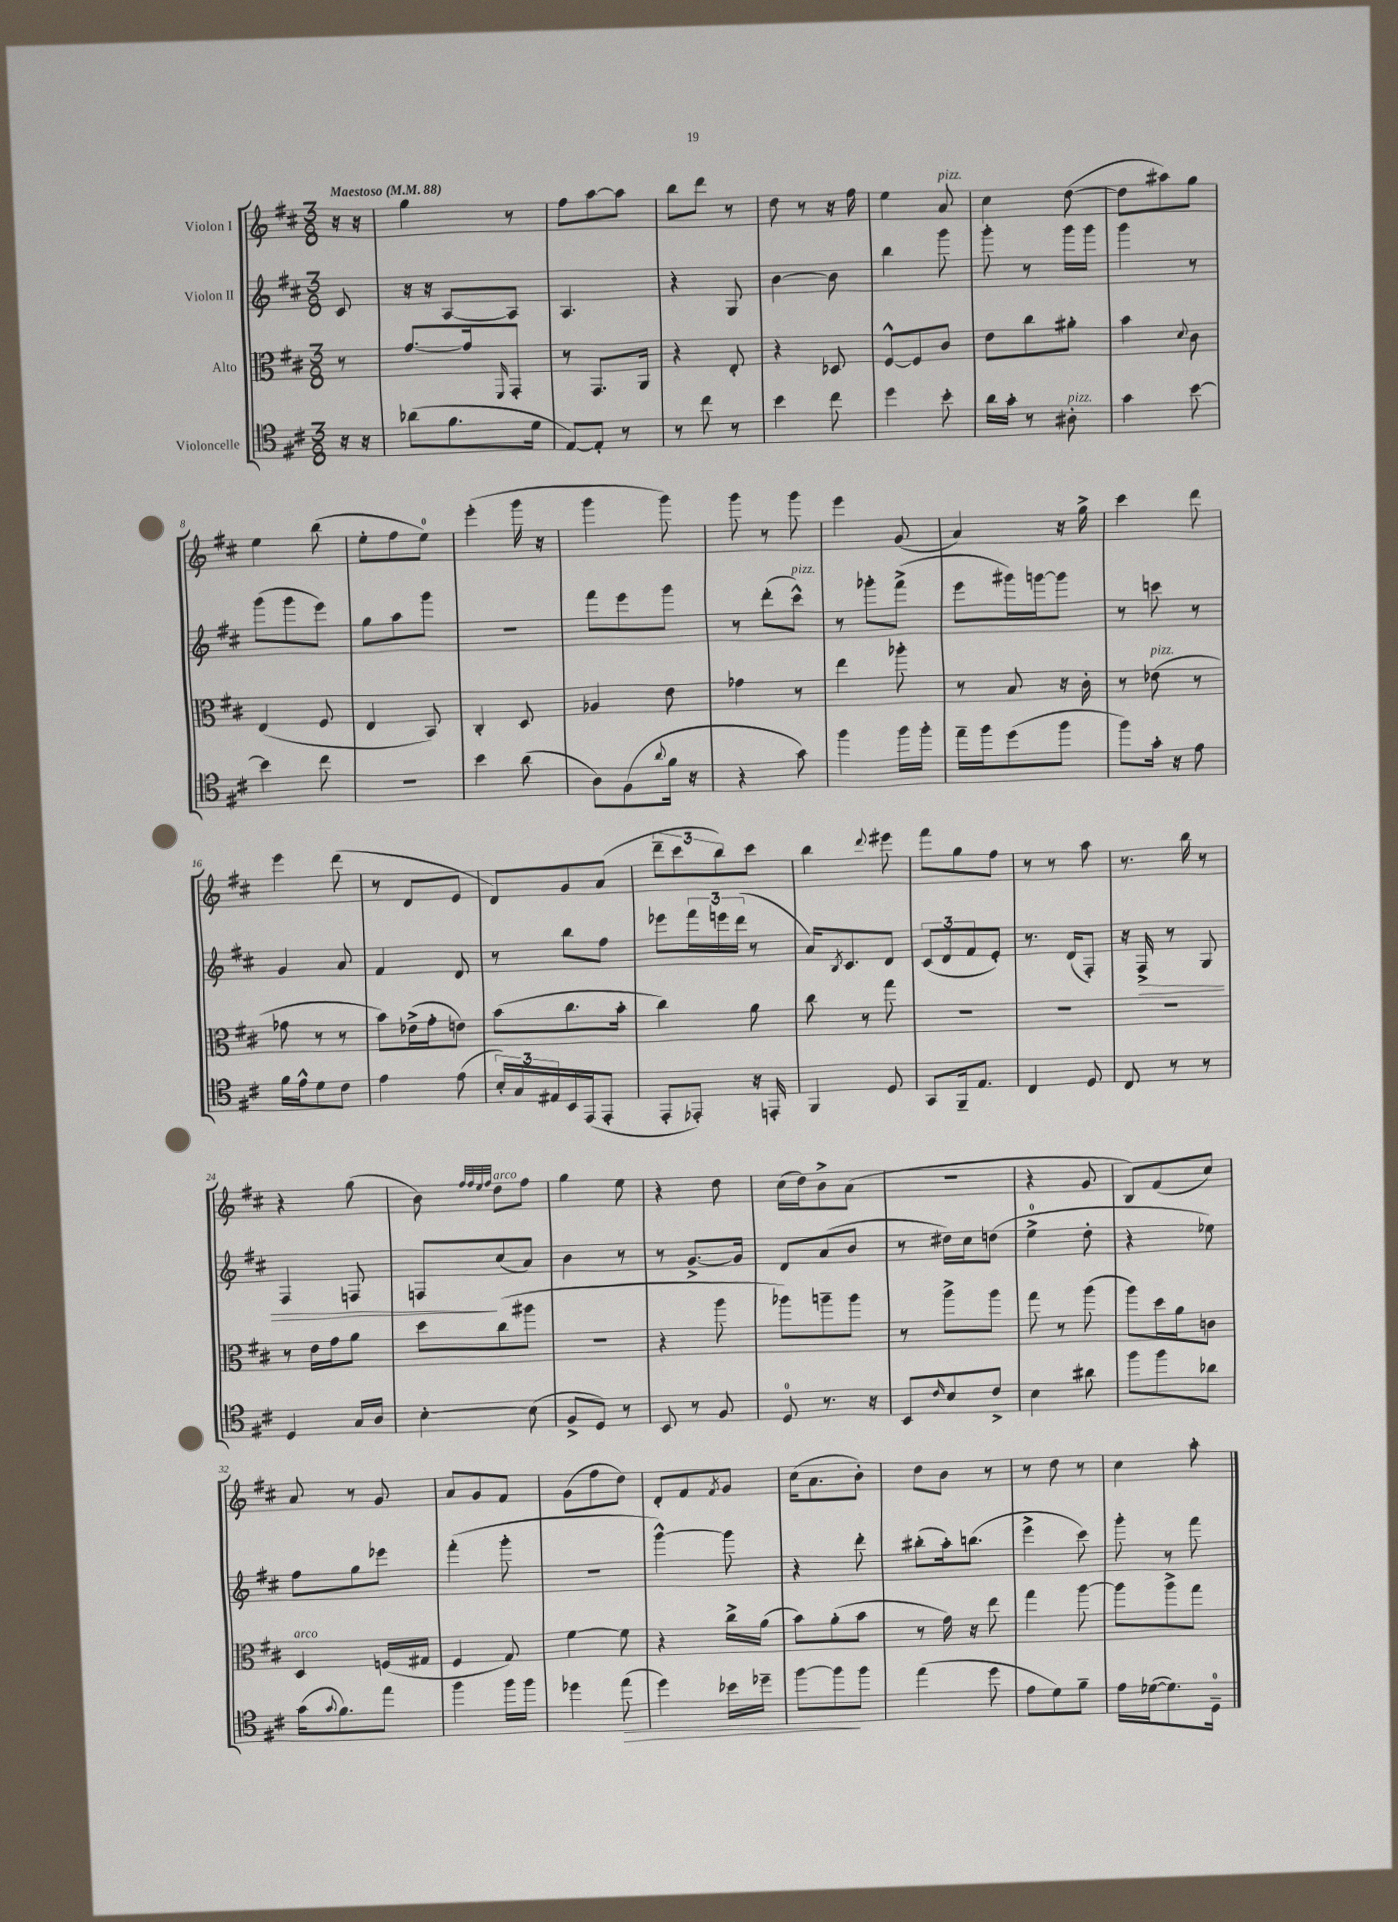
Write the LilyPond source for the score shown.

<<
\new StaffGroup <<
\new Staff = "s0" \with { instrumentName = "Violon I" } {
    \clef treble \key d \major \numericTimeSignature \time 3/8 \partial 8 \tempo "Maestoso" 4 = 88
    r16 r16 |
    g''4 r8 |
    fis''8 a''8~ a''8 |
    b''8 d'''8 r8 |
    d''8 r8 r16 fis''16 |
    e''4 a'8^\markup { \italic "pizz." } |
    cis''4 d''8~( |
    d''8 ais''8) g''8 |
    e''4 b''8( |
    e''8-. fis''8 e''8-0) |
    e'''4-.( g'''16 r16 |
    g'''4 g'''8) |
    g'''8 r8 g'''8 |
    e'''4 g'8( |
    a'4) r16 g''16-> |
    cis'''4 d'''8 |
    e'''4 d'''8( |
    r8 d'8 e'8 |
    d'8) g'8 a'8( |
    \tuplet 3/2 { d'''8-- cis'''8 b''8) } cis'''8 |
    b''4 \appoggiatura { d'''8 } eis'''8 |
    fis'''8 g''8 fis''8 |
    r8 r8 a''8 |
    r8. b''16 r8 |
    r4 g''8( |
    b'8) \grace { fis''32 fis''32 e''32 fis''32 } d''8^\markup { \italic "arco" } fis''8 |
    g''4 e''8 |
    r4 d''8 |
    cis''16( d''16) b'8-> a'8( |
    R4. |
    r4 g'8 |
    b8) fis'8( cis''8) |
    a'8 r8 g'8 |
    a'8 g'8 fis'8 |
    g'8( fis''8 d''8) |
    d'8-. fis'8 \acciaccatura { fis'8 } g'8 |
    cis''16( a'8. b'8-.) |
    d''8 b'8 r8 |
    r8 d''8 r8 |
    cis''4 a''8-. \bar "|." |
}
\new Staff = "s1" \with { instrumentName = "Violon II" } {
    \clef treble \key d \major \numericTimeSignature \time 3/8 \partial 8
    cis'8 |
    r16 r16 a8~ a8 |
    a4. |
    r4 g8 |
    b'4~ b'8 |
    b''4 g'''8 |
    g'''8-. r8 g'''16 g'''16 |
    g'''4 r8 |
    g'''8( g'''8 e'''8) |
    g''8 a''8 g'''8 |
    r4. |
    fis'''8 e'''8 g'''8 |
    r8 d'''8-.( cis'''8-^^\markup { \italic "pizz." }) |
    r8 ges'''8-. fis'''8->( |
    e'''8 gis'''16) g'''16~ g'''8 |
    r8 c'''8 r8 |
    g'4 a'8 |
    fis'4 d'8 |
    r8 b''8 fis''8 |
    ees'''8 \tuplet 3/2 { fis'''16 e'''16 d'''16( } r8 |
    a'16) \acciaccatura { b8 } cis'8. d'8 |
    \tuplet 3/2 { cis'8( d'8 fis'8 } e'8-.) |
    r8. d'16( fis8-.) |
    r16 fis16->\> r8 g8 |
    fis4 f8 |
    f8\! cis''8( a'8) |
    b'4 r8 |
    r8 g'8.~-> g'16 |
    d'8 a'8( b'8 |
    r8 dis''16) cis''16 d''8( |
    e''4-0-> d''8-. |
    r4 ees''8) |
    fis''8 g''8 ees'''8 |
    fis'''4-.( g'''8-. |
    R4. |
    g'''4~-^) g'''8 |
    r4 d'''8-. |
    bis''8-.( a''16-.) b''8.( |
    e'''4-> cis'''8) |
    g'''8-. r8 fis'''8 \bar "|." |
}
\new Staff = "s2" \with { instrumentName = "Alto" } {
    \clef alto \key d \major \numericTimeSignature \time 3/8 \partial 8
    r8 |
    g'8.~ g'16 \grace { fis,16 } g,8-. |
    r8 g,8. a,16 |
    r4 e8-. |
    r4 des8 |
    fis8~-^ fis8 cis'8 |
    e'8 cis''8 ais'8-. |
    b'4 \appoggiatura { d'8 } cis'8 |
    e4( fis8 |
    e4 b,8) |
    cis4-. d8 |
    aes4 e'8 |
    ges'4 r8 |
    e''4 aes''8-. |
    r8 b8 r16 cis'16-. |
    r8 ees'8^\markup { \italic "pizz." }( r8 |
    ges'8 r8 r8 |
    b'8) ees'16->( g'16-. e'8) |
    b'8( cis''8. b'16-. |
    cis''4) a'8 |
    cis''8 r8 g''8 |
    R4. |
    R4. |
    R4. |
    r8 e'16 g'16 a'8 |
    d''8 cis''8( ais''8 |
    R4. |
    r4 a''8 |
    aes''8) a''8-- a''8 |
    r8 a''8-> a''8 |
    g''8 r8 a''8( |
    a''8) d''16 a'16 c'8 |
    d4^\markup { \italic "arco" } f16( gis16 |
    fis4 g8) |
    fis'4~ fis'8 |
    r4 cis''16-> a'16( |
    b'8) a'8-.( b'8 |
    r8 g'16) r16 e''8 |
    g''4 a''8~ |
    a''8 a''8-> g''8 \bar "|." |
}
\new Staff = "s3" \with { instrumentName = "Violoncelle" } {
    \clef tenor \key d \major \numericTimeSignature \time 3/8 \partial 8
    r16 r16 |
    aes'8( fis'8. d'16 |
    e8~) e8-. r8 |
    r8 cis''8 r8 |
    b'4 cis''8 |
    d''4 b'8-. |
    a'16 g'16-. r8 ais8-.^\markup { \italic "pizz." } |
    g'4 b'8~ |
    b'4 cis''8 |
    R4. |
    b'4 a'8( |
    a8) fis8( \appoggiatura { a'8 } fis'16 r16 |
    r4 g'8) |
    fis''4 fis''16 fis''16-. |
    e''16-- fis''16 d''8( fis''8 |
    fis''8) g'16-. r16 e'8 |
    fis'16 e'16-^ d'8 cis'8 |
    e'4 e'8( |
    \tuplet 3/2 { b16-.) g16 eis16 } b,16 e,16( e,8-. |
    e,8-. ees,8-.) r16 e,16-. |
    fis,4 d8 |
    g,8 fis,16-- e8. |
    cis4 d8 |
    cis8 r8 r8 |
    d4 g16 a16 |
    b4~-. b8( |
    fis8-> d8) r8 |
    b,8 r8 fis8 |
    d8-0 r8. r16 |
    b,8 \grace { cis'16 } b8 cis'8-> |
    b4 ais'8 |
    fis''8 fis''8 aes'8 |
    g'16( \appoggiatura { g'8 } fis'8.) e''8 |
    fis''4 fis''16 fis''16 |
    des''4 e''8\>( |
    d''4) bes'16 des''16-- |
    fis''8~ fis''8\! fis''8 |
    e''4( d''8 |
    e'8 d'8) fis'8-- |
    e'16 des'16~( des'8.) d16-0-- \bar "|." |
}
>>
>>
